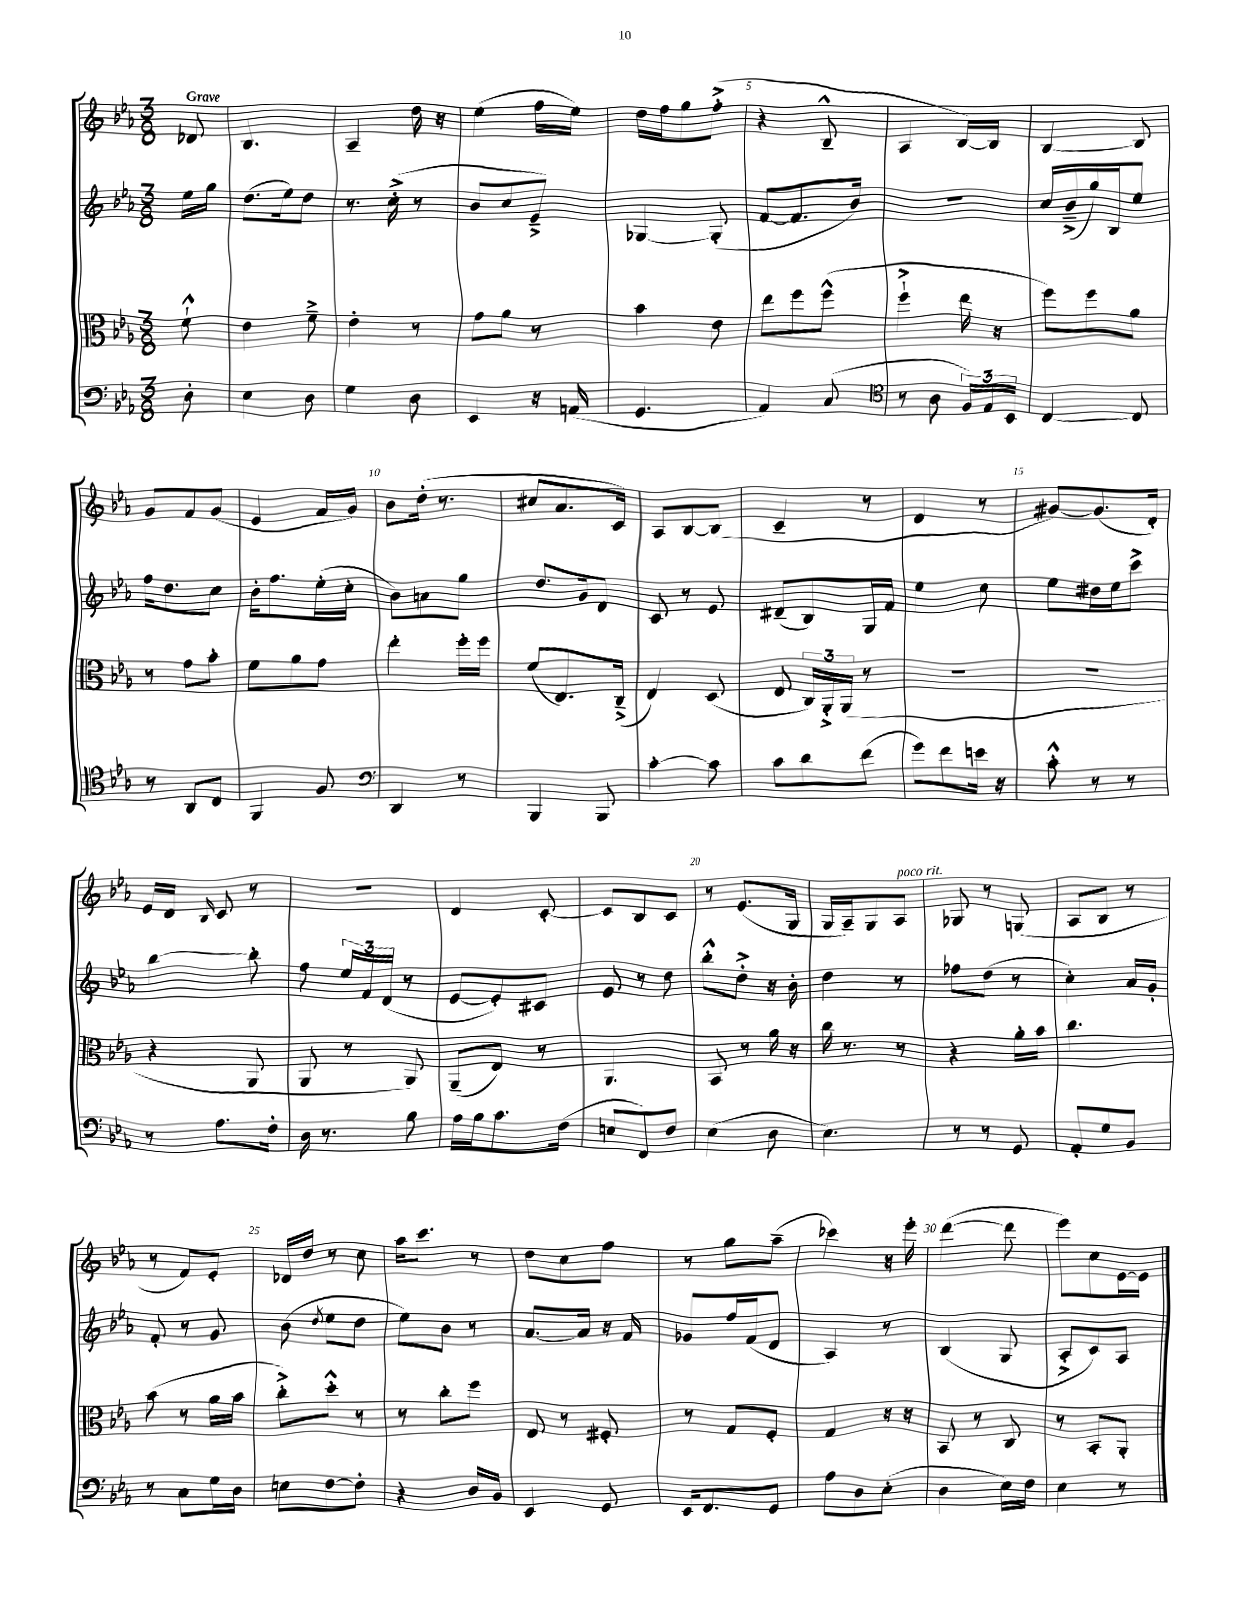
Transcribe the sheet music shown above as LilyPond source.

<<
\new StaffGroup <<
\new Staff = "s0" {
    \clef treble \key ees \major \numericTimeSignature \time 3/8 \partial 8 \tempo "Grave"
    \autoBeamOff des'8 |
    bes4. |
    aes4-- d''16 r16 |
    ees''4( f''16[ ees''16]) |
    d''16[ f''16 g''8 f''8]-.->( |
    r4 bes8---^ |
    aes4 bes16[~) bes16] |
    bes4~ bes8 |
    g'8[ f'8 g'8]( |
    ees'4 f'16[ g'16]) |
    bes'8[ d''16]-.( r8. |
    cis''8[ aes'8. c'16]) |
    aes8[ bes8~ bes8]( |
    c'4-- r8 |
    d'4 r8 |
    gis'8[~) gis'8.( d'16]-.) |
    ees'16[ d'16] \grace { bes16 } c'8 r8 |
    R4. |
    d'4 c'8~-. |
    c'8[ bes8 c'8] |
    r8 ees'8.[( g16] |
    g16[ aes16--) g8 aes8]^\markup { \italic "poco rit." } |
    ges8 r8 g8( |
    aes8[ bes8] r8 |
    r8 f'8[) ees'8]-. |
    des'16[ d''16] r8 c''8 |
    aes''16[ c'''8.] r8 |
    d''8[ c''8 f''8] |
    r8 g''8[ aes''8]--( |
    ces'''4) r16 ees'''16-. |
    d'''4~( d'''8 |
    ees'''8[) c''8 ees'16~ ees'16] \bar "|." |
}
\new Staff = "s1" {
    \clef treble \key ees \major \numericTimeSignature \time 3/8 \partial 8
    \autoBeamOff ees''16[ g''16] |
    d''8.[( ees''16) d''8] |
    r8. c''16-.->( r8 |
    bes'8[ c''8 ees'8]--->) |
    ges4~ ges8-.( |
    f'8[~ f'8. bes'16]) |
    R4. |
    c''16[ bes'16--->( g''16) bes16 ees''8] |
    f''16[ d''8. c''8] |
    bes'16[-. f''8. ees''16-.( c''16]-. |
    bes'8[) a'8 g''8] |
    d''8.[ g'16 d'8] |
    c'8 r8 ees'8 |
    dis'8[--( bes8) g16 f'16] |
    ees''4 c''8 |
    ees''8[ dis''16 ees''16 c'''8]-> |
    bes''4~ bes''8-. |
    f''8 \tuplet 3/2 { ees''16[ f'16 d'16]( } r8 |
    ees'8[~ ees'8-.) cis'8] |
    ees'8 r8 d''8 |
    bes''8[-.-^ d''8]-.-> r16 bes'16-. |
    d''4 r8 |
    fes''8[ d''8]( r8 |
    c''4-.) aes'16[ g'16]-. |
    f'8-. r8 g'8 |
    bes'8( \acciaccatura { d''8 } ees''8[ d''8] |
    ees''8[) bes'8] r8 |
    aes'8.[~ aes'16] r16 f'16 |
    ges'8[ f''16 f'16( d'8] |
    aes4) r8 |
    bes4( g8 |
    aes8[-.-> c'8) aes8] \bar "|." |
}
\new Staff = "s2" {
    \clef alto \key ees \major \numericTimeSignature \time 3/8 \partial 8
    \autoBeamOff f'8-!-^ |
    ees'4 f'8---> |
    ees'4-. r8 |
    g'8[ aes'8] r8 |
    bes'4 ees'8 |
    ees''8[ f''8 f''8]-^( |
    f''4-!-> ees''16 r16 |
    f''8[) f''8 aes'8] |
    r8 g'8[ bes'8]-. |
    f'8[ aes'8 g'8] |
    ees''4-. f''16[-. f''16] |
    f'8[( ees8.) c16]--->( |
    ees4) d8( |
    ees8 \tuplet 3/2 { c16[) aes,16-.-> aes,16]( } r8 |
    R4. |
    R4. |
    r4 aes,8 |
    aes,8 r8 aes,8) |
    aes,8[--( ees8]) r8 |
    aes,4. |
    bes,8 r8 aes'16 r16 |
    c''16 r8. r8 |
    r4 aes'16[-. bes'16] |
    c''4. |
    bes'8( r8 aes'16[ bes'16] |
    c''8[-.->) d''8]-.-^ r8 |
    r8 c''8[-. f''8] |
    ees8 r8 fis8-. |
    r8 g8[ f8]-. |
    g4 r16 r16 |
    bes,8 r8 c8 |
    r8 bes,8[-. aes,8]-. \bar "|." |
}
\new Staff = "s3" {
    \clef bass \key ees \major \numericTimeSignature \time 3/8 \partial 8
    \autoBeamOff d8-. |
    ees4 d8 |
    g4 d8 |
    ees,4 r16 a,16( |
    g,4. |
    aes,4) c8( |
    \clef tenor r8 aes8 \tuplet 3/2 { f16[) ees16 bes,16] } |
    c4~ c8 |
    r8 aes,8[ c8] |
    f,4 f8 |
    \clef bass d,4 r8 |
    bes,,4 bes,,8 |
    c'4~-. c'8 |
    c'8[ d'8 f'8]( |
    g'8[) f'8 e'16] r16 |
    c'8-.-^ r8 r8 |
    r8 aes8.[ f16]-. |
    d16 r8. bes8 |
    aes16[ bes16 c'8. f16]( |
    e8[ f,8) f8] |
    ees4( d8 |
    ees4.) |
    r8 r8 g,8 |
    aes,8[-. g8 bes,8] |
    r8 c8[ g16 d16] |
    e8[ f8~ f8]-. |
    r4 d16[ bes,16] |
    ees,4 g,8 |
    ees,16[ f,8. g,8] |
    aes8[ d8 ees8]-.( |
    d4 ees16[) f16] |
    ees4 r8 \bar "|." |
}
>>
>>
\layout { \context { \Score \override BarNumber.break-visibility = ##(#f #t #t) barNumberVisibility = #(every-nth-bar-number-visible 5) } }
